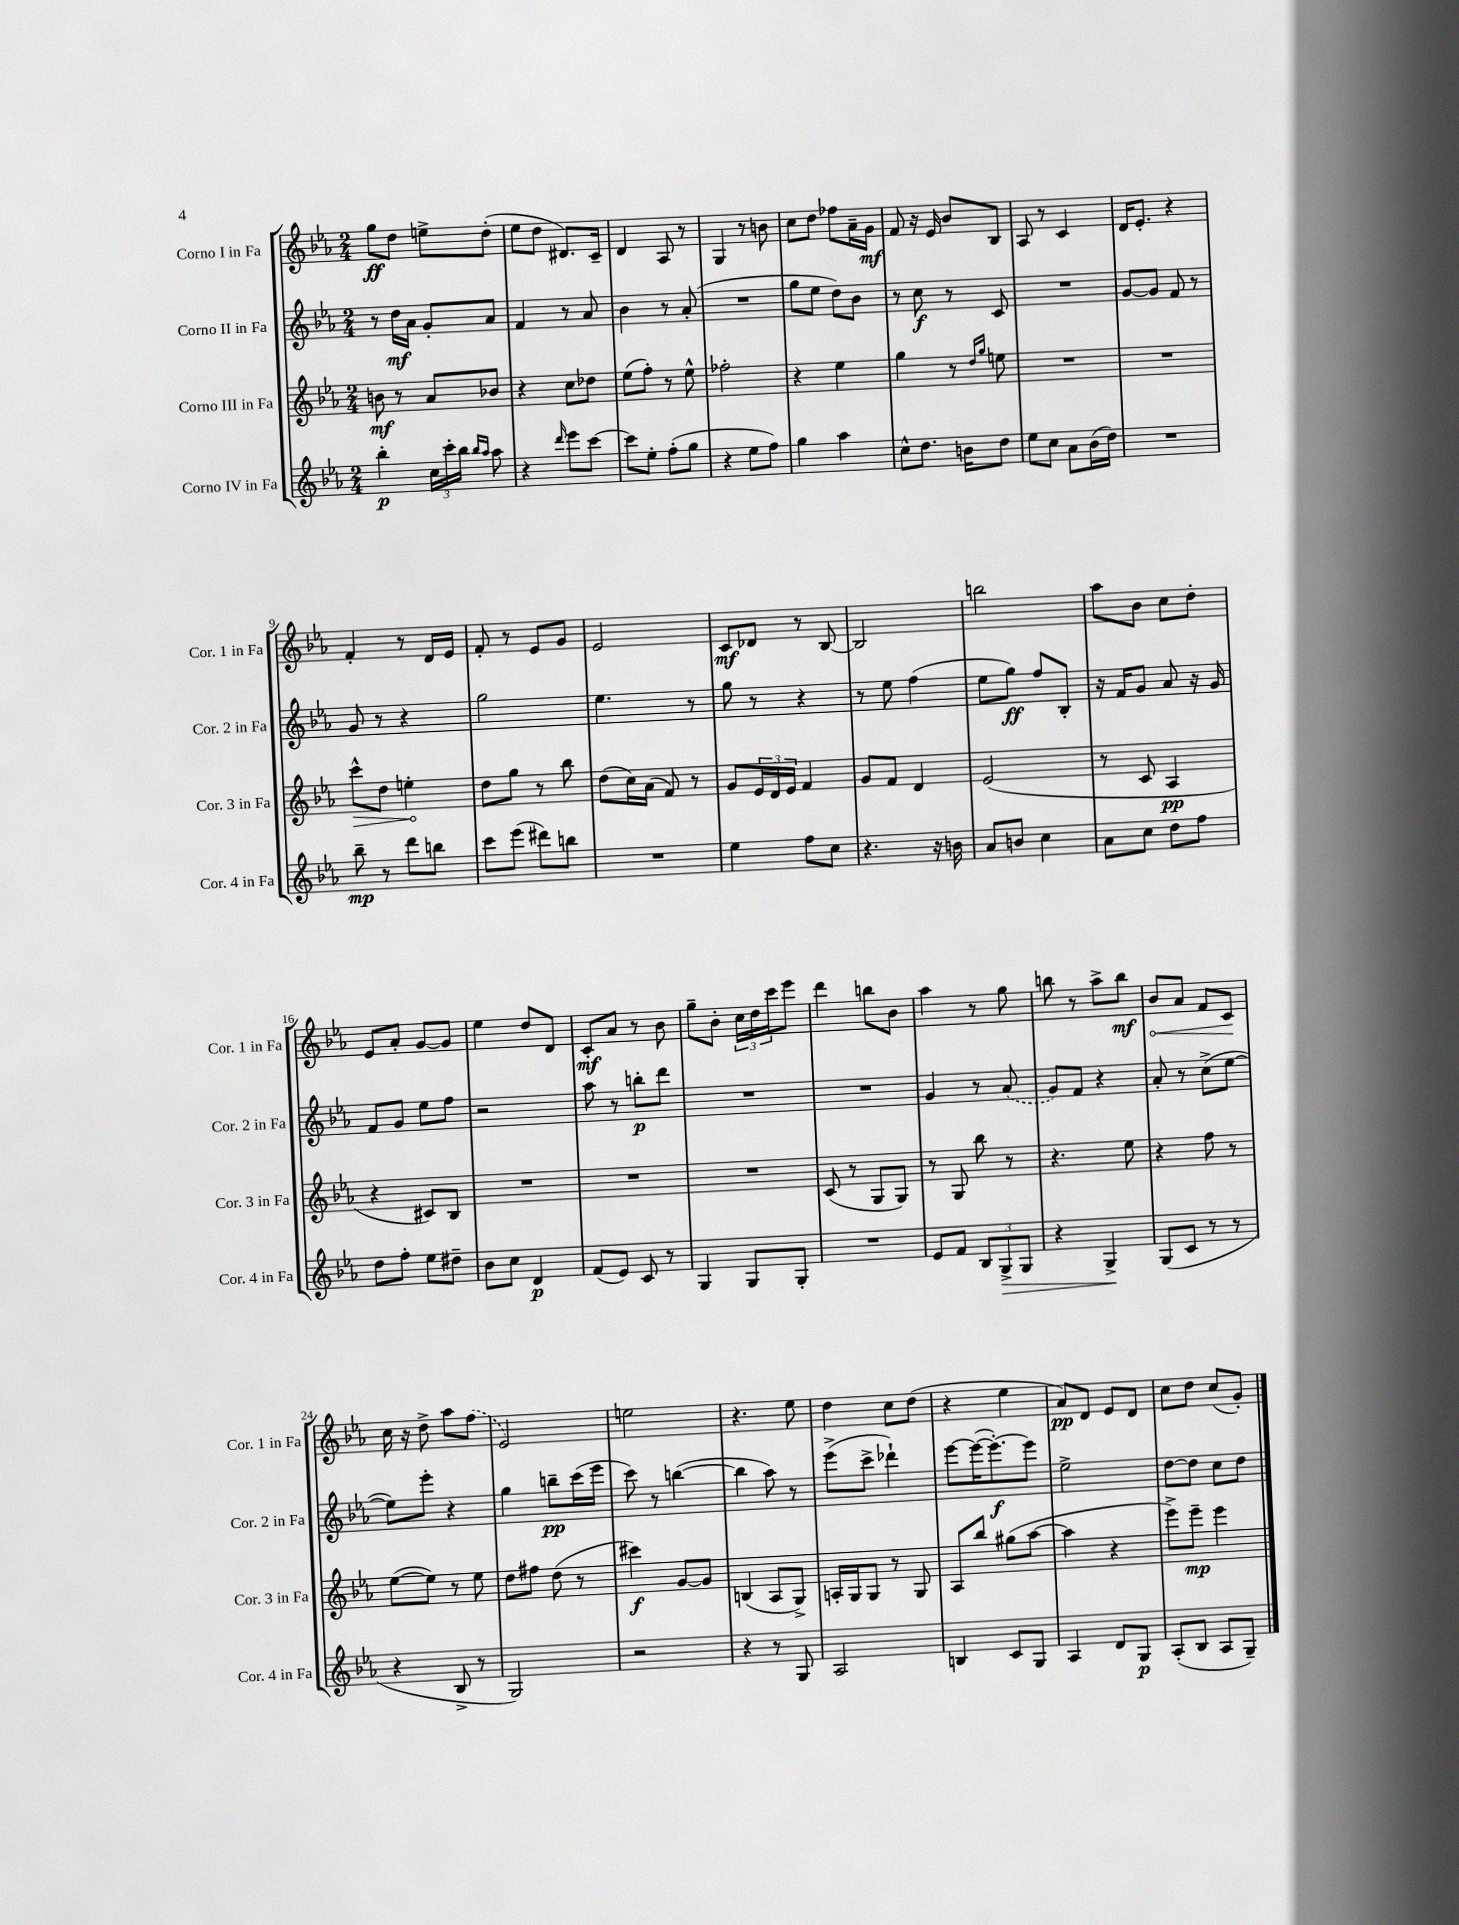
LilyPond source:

<<
\new StaffGroup <<
\new Staff = "s0" \with { instrumentName = "Corno I in Fa" shortInstrumentName = "Cor. 1 in Fa" } {
    \clef treble \key ees \major \numericTimeSignature \time 2/4
    g''8\ff d''8 e''8-> d''8-.( |
    ees''8 d''8 dis'8.) c'16-- |
    d'4 aes8 r8 |
    g4 r8 b'8 |
    c''8 d''8 fes''8 aes'16-- g'16\mf |
    f'8 r16 ees'16 bes'8 bes8 |
    aes8 r8 c'4 |
    d'16 ees'8.-. r4 |
    f'4-. r8 d'16 ees'16 |
    f'8-. r8 ees'8 g'8 |
    ees'2 |
    c'8\mf des'8 r8 bes8~ |
    bes2 |
    b''2 |
    aes''8 bes'8 c''8 d''8-. |
    ees'8 aes'8-. g'8~ g'8 |
    ees''4 d''8 d'8 |
    c'8-.\mf aes'8 r8 bes'8 |
    g''8-- bes'8-. \tuplet 3/2 { c''16 d''16 c'''16 } ees'''8 |
    d'''4 b''8 bes'8 |
    aes''4 r8 g''8 |
    b''8 r8 aes''8-> b''8\mf |
    \once \override Hairpin.circled-tip = ##t bes'8\< aes'8 f'8 c'8\! |
    c''16 r16 d''8-> aes''8 \once \slurDashed f''8( |
    ees'2) |
    e''2 |
    r4. ees''8 |
    d''4 c''8 d''8( |
    r4 ees''4 |
    aes'8\pp) d'8 ees'8 d'8 |
    c''8 d''8 c''8( g'8-.) \bar "|." |
}
\new Staff = "s1" \with { instrumentName = "Corno II in Fa" shortInstrumentName = "Cor. 2 in Fa" } {
    \clef treble \key ees \major \numericTimeSignature \time 2/4
    r8 d''16\mf aes'16 g'8-. aes'8 |
    f'4 r8 aes'8 |
    bes'4 r8 aes'8-.( |
    R2 |
    g''8 ees''8 d''8) bes'8 |
    r8 c''8\f r8 c'8 |
    R2 |
    g'8~ g'8 f'8 r8 |
    g'8 r8 r4 |
    g''2 |
    ees''4. r8 |
    g''8 r8 r4 |
    r8 ees''8 f''4( |
    ees''8 g''8\ff) f''8 bes8-. |
    r16 f'16 g'8 aes'8 r16 g'16 |
    f'8 g'8 ees''8 f''8 |
    r2 |
    aes''8 r8 b''8-.\p d'''8 |
    R2 |
    R2 |
    g'4 r8 \once \slurDashed aes'8( |
    g'8) f'8 r4 |
    aes'8-. r8 c''8->( ees''8~ |
    ees''8) ees'''8-. r4 |
    g''4 b''8--\pp c'''16( ees'''16 |
    c'''8) r8 b''4~( |
    b''4 aes''8) r8 |
    ees'''8->( c'''8-> des'''4-!) |
    ees'''8~ ees'''16~( ees'''8.~-.\f) ees'''8 |
    ees''2-> |
    d''8~ d''8 c''8 d''8 \bar "|." |
}
\new Staff = "s2" \with { instrumentName = "Corno III in Fa" shortInstrumentName = "Cor. 3 in Fa" } {
    \clef treble \key ees \major \numericTimeSignature \time 2/4
    b'8\mf r8 aes'8 bes'8 |
    r4 c''8 des''8 |
    ees''8( f''8-.) r8 ees''8-^ |
    fes''2-. |
    r4 ees''4 |
    g''4 r8 \grace { d''16 g''16 } e''8 |
    R2 |
    R2 |
    \once \override Hairpin.circled-tip = ##t c'''8-^\> d''8 e''4-.\! |
    d''8 g''8 r8 bes''8 |
    d''8( c''16) aes'16( f'8) r8 |
    g'8 \tuplet 3/2 { ees'16 d'16 ees'16 } f'4 |
    g'8 f'8 d'4 |
    ees'2( |
    r8 c'8 aes4\pp |
    r4 cis'8) bes8 |
    R2 |
    R2 |
    R2 |
    c'8( r8 g8 g8) |
    r8 g8 bes''8 r8 |
    r4. ees''8 |
    r4 f''8 r8 |
    ees''8~( ees''8) r8 ees''8 |
    d''8 fis''8 d''8( r8 |
    cis'''4\f) g'8~ g'8 |
    b4( aes8 g8->) |
    a16-. g16 g8 r8 g8 |
    aes8 bes''8 gis''8( aes''8~ |
    aes''4 r4 |
    ees'''8->) ees'''8--\mp ees'''4 \bar "|." |
}
\new Staff = "s3" \with { instrumentName = "Corno IV in Fa" shortInstrumentName = "Cor. 4 in Fa" } {
    \clef treble \key ees \major \numericTimeSignature \time 2/4
    bes''4-.\p \tuplet 3/2 { c''16 c'''16-. bes''16 } \grace { bes''16 aes''16 } aes''8 |
    r4 \grace { d'''16 } ees'''8 c'''8~ |
    c'''8 ees''8-. f''8-.( g''8 |
    r4 ees''8 f''8) |
    g''4 aes''4 |
    c''8-^ d''8. b'16 d''8 |
    ees''8 c''8 aes'8 bes'16( d''16) |
    R2 |
    bes''8--\mp r8 d'''8 b''8 |
    c'''8 ees'''8( dis'''8) b''8 |
    R2 |
    ees''4 f''8 c''8 |
    r4. r16 b'16 |
    aes'8 b'8 c''4 |
    aes'8 c''8 d''8 f''8 |
    d''8 f''8-. ees''8 dis''8-- |
    bes'8 c''8 d'4\p |
    f'8( ees'8) c'8 r8 |
    g4 g8 g8-. |
    R2 |
    ees'8 f'8 \tuplet 3/2 { bes8 g8->\> g8 } |
    r4 g4->\! |
    g8( c'8 r8 r8 |
    r4 bes8-> r8 |
    g2) |
    r2 |
    r4 r8 g8 |
    aes2 |
    b4 c'8 g8 |
    aes4 d'8 g8\p |
    aes8-.( bes8 aes8 g8--) \bar "|." |
}
>>
>>
